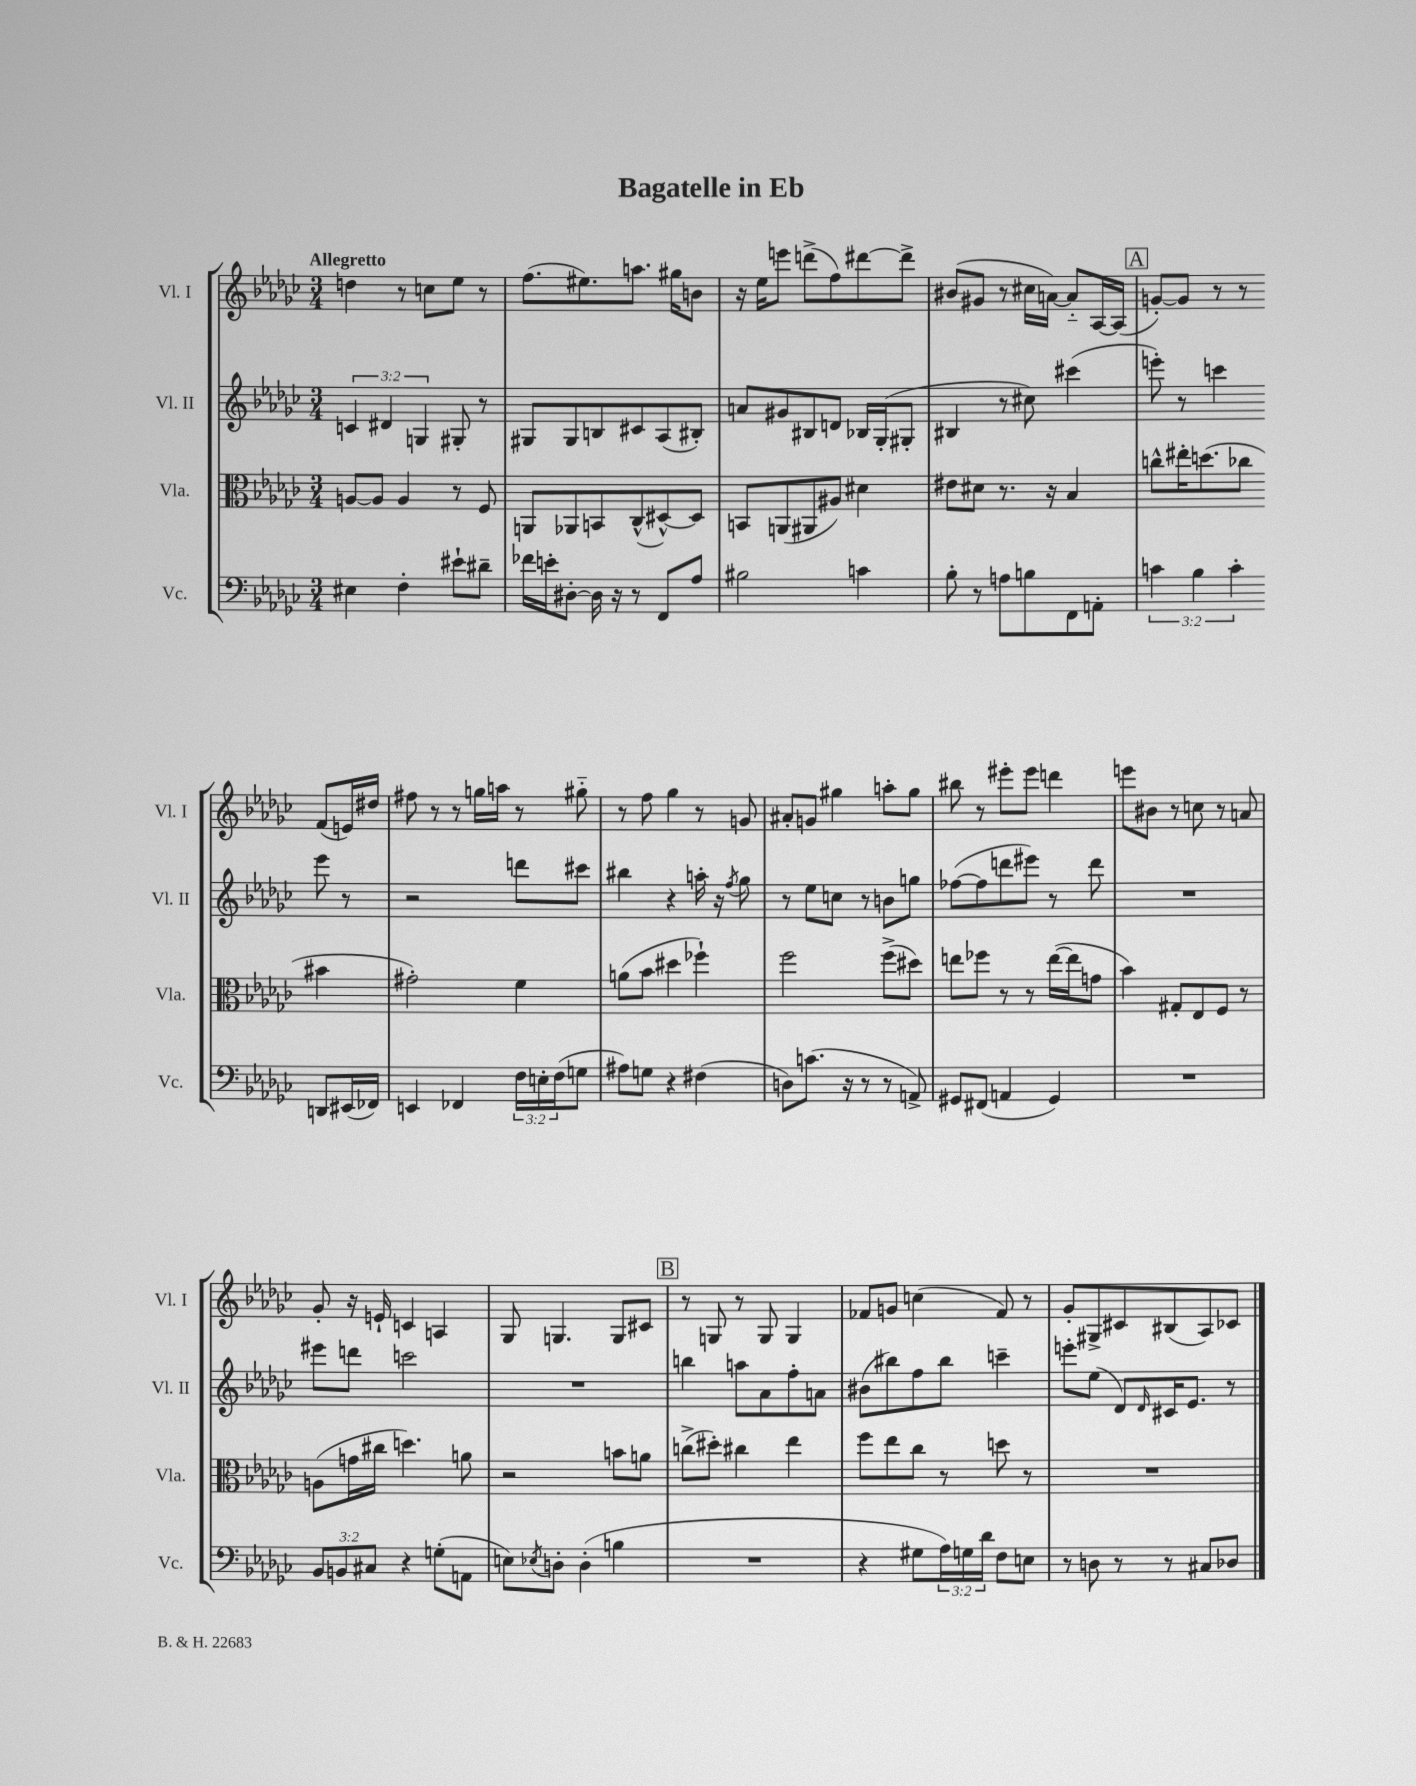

**kern	**kern	**kern	**kern
*part4	*part3	*part2	*part1
*staff4	*staff3	*staff2	*staff1
*I"Vc.	*I"Vla.	*I"Vl. II	*I"Vl. I
*I'Vc.	*I'Vla.	*I'Vl. II	*I'Vl. I
*clefF4	*clefC3	*clefG2	*clefG2
*k[b-e-a-d-g-c-]	*k[b-e-a-d-g-c-]	*k[b-e-a-d-g-c-]	*k[b-e-a-d-g-c-]
*M3/4	*M3/4	*M3/4	*M3/4
=1	=1	=1	=1
!	!	!	!LO:TX:a:B:t=Allegretto
4E#X\	[8An/L	6cn/	4ddn\
.	8A/J]	.	.
.	.	6d#X/	.
4F'\	4A/	.	8r
.	.	6Gn/	.
.	.	.	8ccn\L
8e#X`\L	8r	8G#X'/	8ee-\J
8d#X~\J	8F/	8r	8r
=2	=2	=2	=2
16f-X\LL	8AAn/L	8G#X/L	(8.ff\L
16en'\J	.	.	.
[8D#X'\J	8AA-X/	8G#/	.
.	.	.	8.ee#X\)
16D#\]	8BBn/	8Bn/	.
16r	.	.	.
8r	(8C-^^/	8c#X/	8.aan\J
8FF/L	[8D#X^^/)	(8A-/	.
.	.	.	16gg#X\KL
8A-/J	8D#/J]	8B#X'/J)	8bn\J
=3	=3	=3	=3
2B#X\	8BBn/L	8an/L	16r
.	.	.	16ee-\KL
.	(8AAn/	8g#X/	8eeen\J
.	8AA#X/	8B#X/	(8dddn^\L
.	8A#X/J)	8dn/J	8ff\)
4cn\	4d#X\	16B-X/LL	[8ddd#X\
.	.	(16G-'/J	.
.	.	8G#X'/J	8ddd#^\J]
=4	=4	=4	=4
8B-'\	8e#X\L	4B#X/	(8b#X/L
8r	8d#X\J	.	8g#X/J
8An\L	8.r	8r	8r
8Bn\	.	8cc#X\)	16cc#X\LL
.	16r	.	[16an\JJ)
8FF\	4B-/	(4ccc#X\	8a/L]
8AAn'\J	.	.	[16A-/L
.	.	.	(16A-/JJ]
!!LO:REH:place=s1:t=A
=5	=5	=5	=5
6cn\	8ccn^^\L	8eeen'\)	[8gn'/L)
.	16ee#X'\K	8r	8g/J]
6B-\	.	.	.
.	(8.ddn\	.	.
.	.	4cccn\	8r
6c'\	.	.	.
.	8cc-X\J	.	8r
8DDn/L	4b#X\	8eee\	(8f/L
(16EE#X/L	.	8r	16en/L)
16FF-X/JJ)	.	.	16dd#X/JJ
!!LO:LB:g=z
=6	=6	=6	=6
4EEn/	2g#X'\)	2r	8ff#X\
.	.	.	8r
4FF-X/	.	.	8r
.	.	.	16ggn\LL
.	.	.	16aan\JJ
24F\LL	4f\	8dddn\L	8r
24En'\	.	.	.
(24F\J	.	.	.
8Gn\J	.	8ccc#X\J	8gg#X\
=7	=7	=7	=7
8A#X\L)	(8an\L	4bb#X\	8r
8Gn\J	8b-\J	.	8ff\
4r	4dd#X\	4r	4gg-\
(4F#X\	4ff-X`\)	16aan'\	8r
.	.	16r	.
.	.	8qff/	.
.	.	8gg-\	8gn/
=8	=8	=8	=8
8Dn\L)	2ff\	8r	8a#X'/L
(8.cn\J	.	8ee-\L	8gn/J
.	.	8ccn\J	4gg#X\
16r	.	.	.
8r	.	8r	.
8r	(8ff^\L	8bn\L	8aan'\L
8AAn^/)	8dd#X\J)	8ggn\J	8gg#\J
=9	=9	=9	=9
8GG#X/L	8een\L	([8ff-X\L	8bb#X\
(8FF#X/J	8ff-X\J	8ff-\]	8r
4AAn/	8r	8dddn\	8eee#X'\L
.	8r	8eee#X\J)	8eee#\J
4GG#/)	([16ee\LL	8r	4dddn\
.	16ee\J]	.	.
.	8gn\J	8ddd\	.
=10	=10	=10	=10
2.r	4b-\)	2.r	8eeen\L
.	.	.	8b#X\J
.	8G#X'/L	.	8r
.	8E-/	.	8ccn\
.	8F/J	.	8r
.	8r	.	8an/
!!LO:LB:g=z
=11	=11	=11	=11
12BB-/L	(8An\L	8eee#X\L	8g-'/
12BBn/	.	.	.
.	16gn\L	8dddn\J	16r
12C#X/J	.	.	.
.	16cc#X\JJ	.	16en`/
4r	4.ddn\)	2cccn\	4cn/
(8Gn'\L	.	.	4An/
8AAn\J	8an\	.	.
=12	=12	=12	=12
8En\L)	2r	2.r	8G-/
8qE-X/	.	.	.
8Dn'\J	.	.	4.Gn/
(4D'\	.	.	.
4Bn\	8bn\L	.	8G/L
.	8an\J	.	8c#X/J
!!LO:REH:place=s1:t=B
=13	=13	=13	=13
2.r	(8ccn^\L	4bbn\	8r
.	8dd#X'\J)	.	8Gn/
.	4cc#X\	8aan\L	8r
.	.	8a-\	8G/
.	4ee-\	8ff'\	4G/
.	.	8an\J	.
=14	=14	=14	=14
4r	8ff\L	(8b#X\L	8f-X/L
.	8ee-\	8bb#X\)	8gn/J
8G#X\L	8cc-\J	8ff\	(4ccn\
24A-\L)	8r	8bb#\J	.
24Gn\	.	.	.
24d-\JJ	.	.	.
8F\L	8ddn\	4cccn~\	8f-/)
8En\J	8r	.	8r
=15	=15	=15	=15
8r	2.r	8eeen'\L	8g-'/L
8Dn\	.	(8ee-\J	8G#X^/
8r	.	8d-/L)	8c#X/
.	.	16qqd-/	.
8r	.	16c#X/K	(8B#X/
.	.	8.e-/J	.
8C#X/L	.	.	8A-/)
8D-X/J	.	8r	8c-X/J
==	==	==	==
*-	*-	*-	*-
